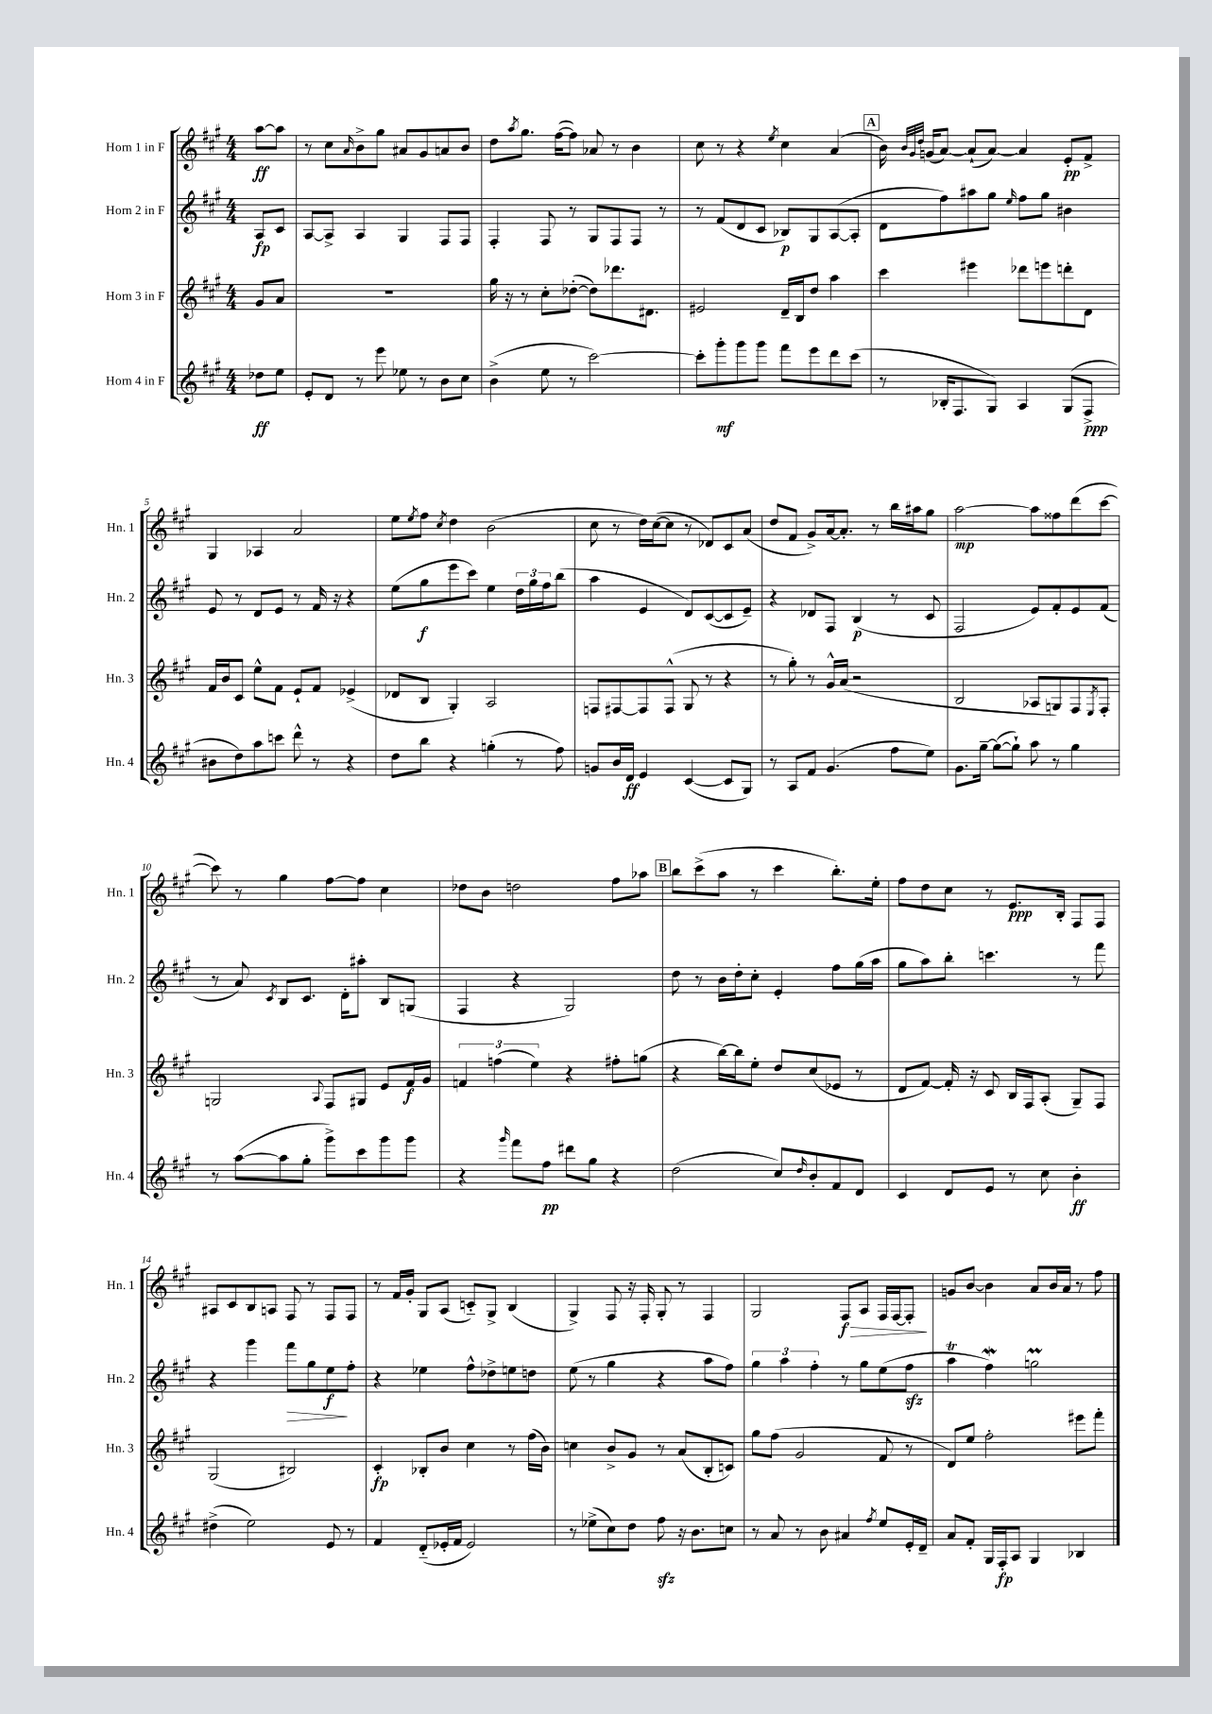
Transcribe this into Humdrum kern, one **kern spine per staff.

**kern	**kern	**kern	**kern
*staff4	*staff3	*staff2	*staff1
*clefG2	*clefG2	*clefG2	*clefG2
*k[f#c#g#]	*k[f#c#g#]	*k[f#c#g#]	*k[f#c#g#]
*M4/4	*M4/4	*M4/4	*M4/4
8dd-	8g#	8A	[8aa
8ee	8a	8c#	8aa]
=	=	=	=
8e'	1r	[8A	8r
8d	.	8A^]	8cc#
.	.	.	16qqa
8r	.	4A	8b^
8eee	.	.	8gg#
8ee-	.	4G#	8a#
8r	.	.	8g#
8b	.	8F#	8a
8cc#	.	8F#	8b
=	=	=	=
(4b^	16gg#	4F#'	8dd
.	16r	.	.
.	.	.	8qaa
.	8r	.	8.gg#
8ee	8cc#'	8F#	.
.	.	.	([16ff#
8r	([8dd-'	8r	8ff#])
[2ccc#)	8dd-])	8G#	8a-
.	8.ddd-	8F#	8r
.	.	8F#	4b
.	8.d#	.	.
.	.	8r	.
=	=	=	=
8ccc#']	2e#	8r	8cc#
8ggg#'	.	(8f#	8r
8ggg#	.	8d	4r
8ggg#	.	8c#	.
.	.	.	8qee
8fff#	16d~	8B-)	4cc#
.	16B	.	.
8eee	8dd	8G#	.
8ddd	4aa	([8A	(4a
(8ccc#	.	8A']	.
=	=	=	=
8r	4ccc#	8d	16b)
.	.	.	32qqb
.	.	.	32qqg#
.	.	.	32qqdd
.	.	.	(16g
16B-'	.	8ff#)	[8a)
8.F#	.	.	.
.	4eee#	8aa#	(8a`]
8G#)	.	8gg#	[8a)
.	.	16qqee	.
4A	8ddd-	8ff#	4a]
.	8eee	8gg#	.
(8G#	8ddd'	4b#	8e'
8F#^	8d	.	8f#^
=	=	=	=
8b#	16f#	8e	4G#
.	16b	.	.
8dd)	8c#	8r	.
8aa	8ee^^	8d	4A-
8ccc	8f#	8e	.
8ddd^^	8e`	8r	2a
8r	8f#	16f#	.
.	.	16r	.
4r	(4e-^	4r	.
=	=	=	=
8dd	8d-	(8ee	8ee
.	.	.	8qee
8bb	8B	8gg#	8ff#
.	.	.	8qcc#
4r	4G#')	8eee	4dd
.	.	8ccc#)	.
(4gg'	2A	4ee	(2b
8r	.	24dd	.
.	.	24gg#	.
.	.	24ff#	.
8ff#)	.	(8bb	.
=	=	=	=
8g	8F	4aa	8cc#
16b	[8F#	.	8r
16d	.	.	.
4e	8F#]	4e	16dd)
.	.	.	([16cc#
.	(8F#^^	.	8cc#]
([4c#	8G#	8d)	8r
.	8r	([8c#	8d-)
8c#]	4r	8c#]	8c#
8G#)	.	8e~)	(8a
=	=	=	=
8r	8r	4r	8dd
8A	8gg#')	.	8f#
8f#	8r	8d-	8g#^)
(4.g#	16g#^^	8F#	[16a
.	(16a	.	8.a']
.	2r	(4B	.
.	.	.	8r
8ff#	.	8r	16bb
.	.	.	16aa#
8ee)	.	8c#	8gg#
=	=	=	=
8.g#	2B	2F#	[2aa
[16gg#~	.	.	.
(8gg#_	.	.	.
8gg#`])	.	.	.
8aa	8A-	8e)	8aa]
8r	8G)	8f#'	8ff##
4gg#	8F#	8e	(8ddd
.	8qE	.	.
.	8F#'	(8f#	[8ccc#
=	=	=	=
8r	2G	8r	8ccc#])
([8aa	.	8a)	8r
.	.	8qc#	.
8aa]	.	8B	4gg#
8gg#'	.	8.c#	.
.	8qqA	.	.
8ggg#^)	8F#	.	[8ff#
.	.	16d'	.
8ccc#	8G#	8aa#'	8ff#]
8ggg#	8e	8B	4cc#
8ggg#	16f#	(8G	.
.	16g#	.	.
=	=	=	=
4r	6f	4F#	8dd-
.	.	.	8b
.	(6ff	.	.
16qqggg#	.	.	.
8fff#	.	4r	2dd
.	6ee)	.	.
8ff#	.	.	.
8ddd#	4r	2G#)	.
8gg#	.	.	.
4r	8ff#'	.	8ff#
.	(8gg	.	8aa-
=	=	=	=
(2dd	4r	8dd	8bb
.	.	8r	(8ccc#^
.	[16bb)	16b	8aa
.	16bb]	16dd'	.
.	8ee'	8cc#'	8r
8cc#)	8dd	4e'	4ccc#
16qqdd	.	.	.
8b'	(8cc#	.	.
8f#	8e-	8ff#	8.bb')
8d	8r	(16gg#	.
.	.	16aa	16ee'
=	=	=	=
4c#	8d	8gg#	8ff#
.	[8f#)	8aa)	8dd
8d	16f#']	8bb'	8cc#
.	16r	.	.
8e	8c#	4.ccc	8r
8r	16B	.	8.e
.	16F#	.	.
8cc#	(8A'	.	.
.	.	.	16B'
4b'	8G#~)	8r	8F#
.	8F#	8fff#	8F#
=	=	=	=
(4dd#^	(2G#	4r	8A#
.	.	.	8c#
2ee)	.	4ggg#	8B
.	.	.	8A
.	2B#)	8fff#	8F#
.	.	8gg#	8r
8e	.	8ee	8F#
8r	.	8ff#'	8F#
=	=	=	=
4f#	4c#'	4r	8r
.	.	.	16f#
.	.	.	16g#'
(8d'~	8B-'	4ee-	8G#
16e-'	8b	.	(8A
16f#	.	.	.
2e-)	4cc#	8ff#^^	8c'~)
.	.	8dd-^	8G#^
.	8r	8ee	(4B
.	(16ff#	8dd	.
.	16b)	.	.
=	=	=	=
8r	4cc	(8ee	4G#^)
(8ee-^	.	8r	.
8cc#)	8b^	4gg#	8F#
8dd	8g#	.	16r
.	.	.	16F#'
8ff#	8r	4r	8G#'
16r	(8a	.	8r
8.b	.	.	.
.	8B'	8aa	4F#
8cc	8c)	8ff#)	.
=	=	=	=
8r	8gg#	6gg#	2G#
8a	(8ff#	.	.
.	.	6aa	.
8r	2g#	.	.
.	.	6ff#'	.
8b	.	.	.
4a#	.	8r	8F#
.	.	8gg#	8A
8qff#	.	.	.
8ee	8f#	(8ee	16F#
.	.	.	[16F#
16e'	8r	8ff#	8F#']
16d~	.	.	.
=	=	=	=
8a	8d)	4aa	8g
8f#'	8ee	.	[8b
16G#	2ff#'	4ff#)	4b]
16F#'	.	.	.
8A	.	.	.
4G#	.	2gg	8a
.	.	.	16b
.	.	.	16a
4B-	8eee#	.	8r
.	8fff#'	.	8ff#
==	==	==	==
*-	*-	*-	*-
